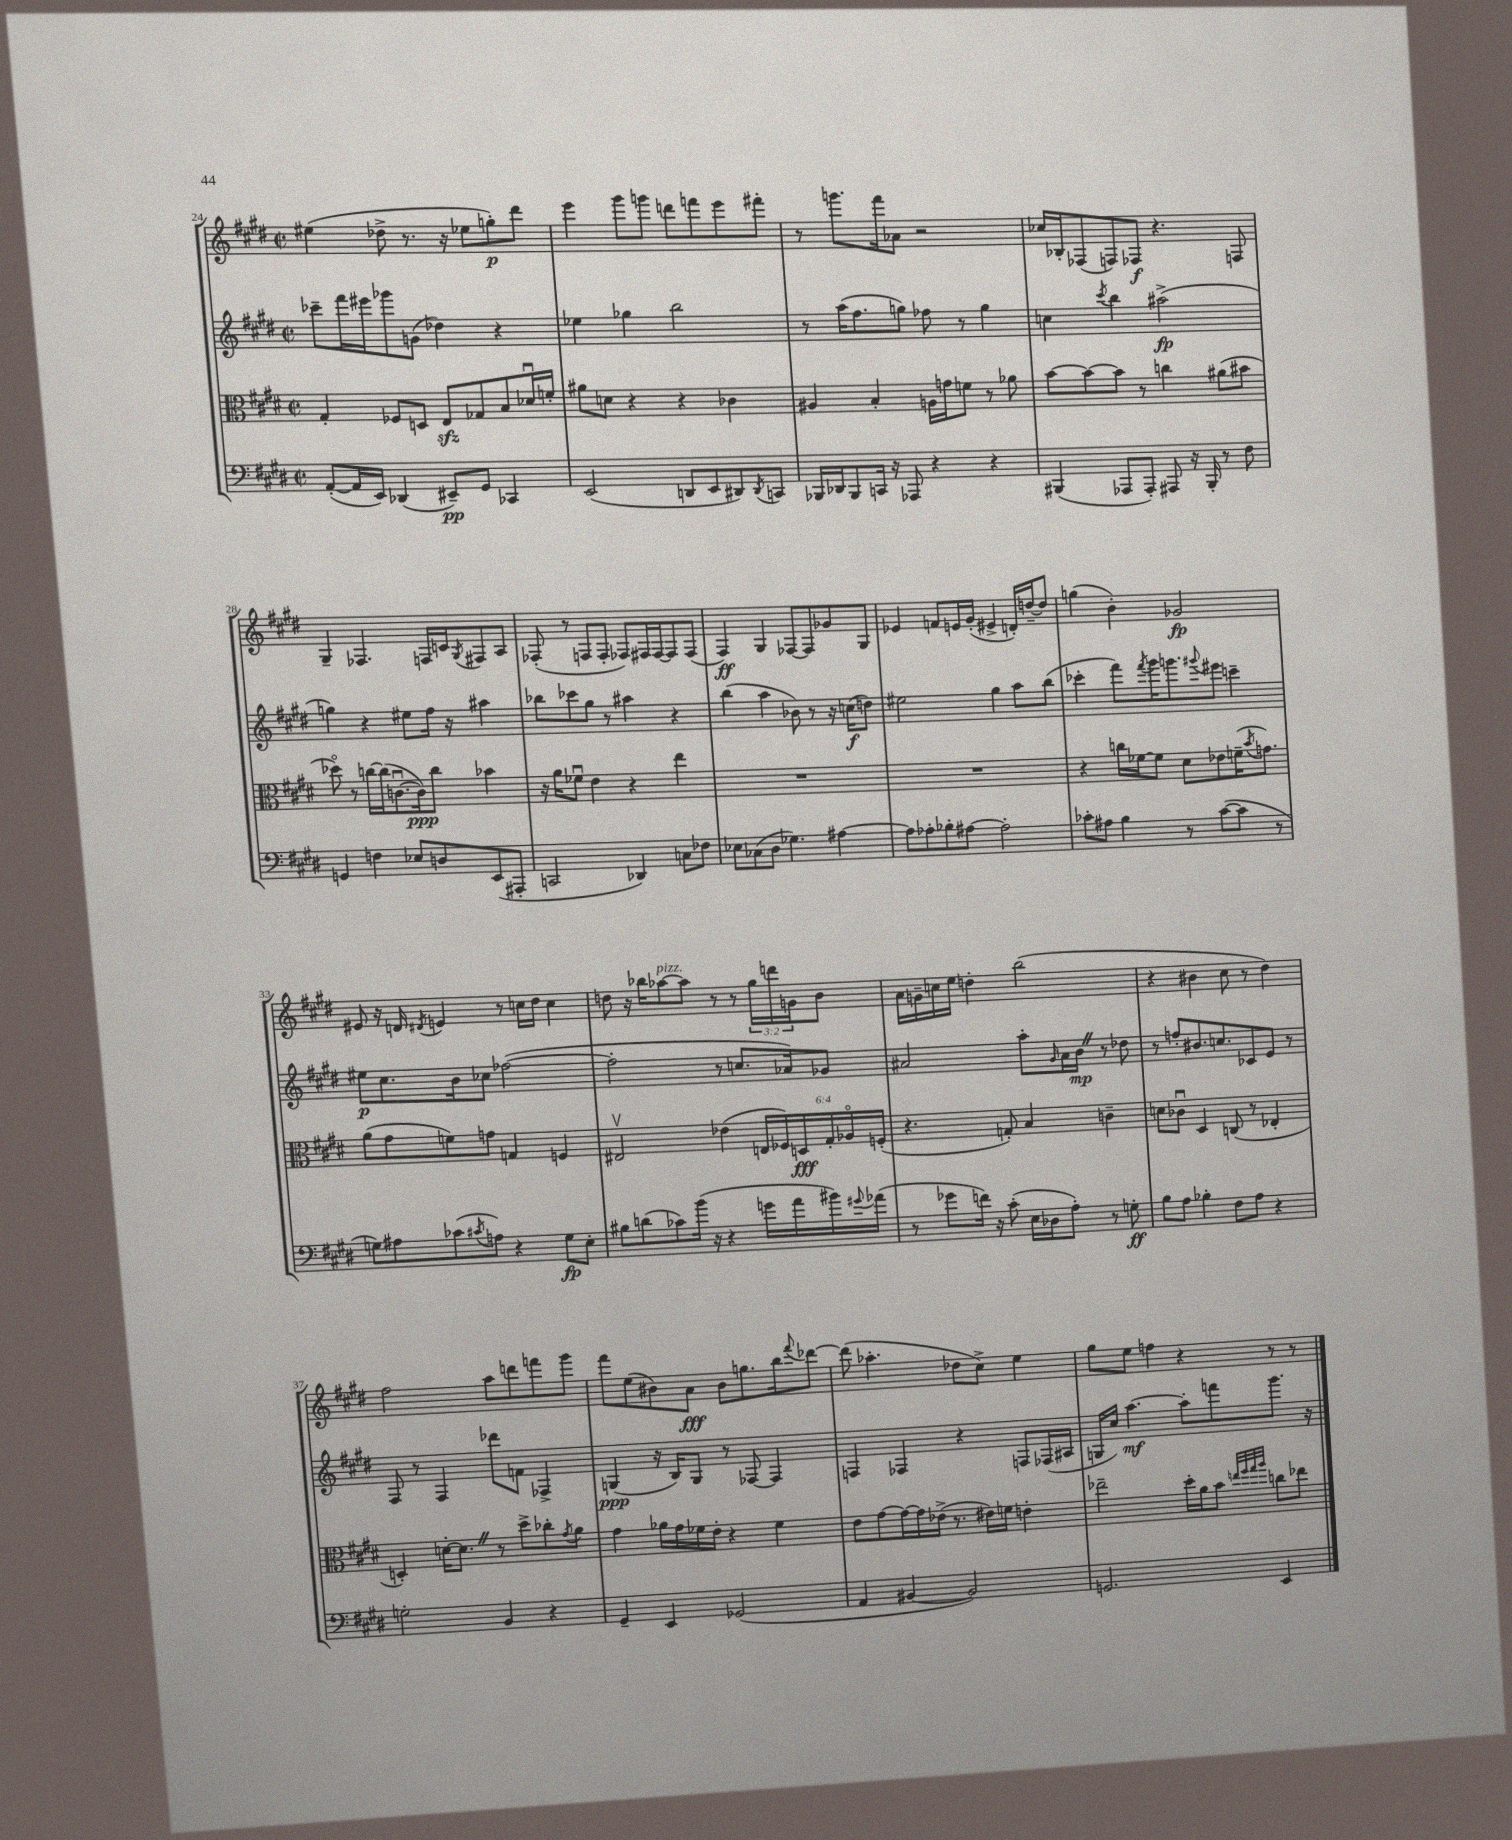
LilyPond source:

<<
\new StaffGroup <<
\new Staff = "s0" {
    \clef treble \key e \major \defaultTimeSignature \time 2/2 \override Staff.TupletNumber.text = #tuplet-number::calc-fraction-text
    eis''4( des''8-> r8. r16 ees''8 g''8-.\p) dis'''8 |
    e'''4 gis'''8 g'''8 d'''8 f'''8 e'''8 fis'''8-. |
    r8 g'''8. fis'''16 aes'8 r2 |
    ces''16 bes16-. fes8( f8) fes8\f r4. f8 |
    gis4-- fes4. f16 c'16 \acciaccatura { gis8 } fis8 a8 |
    fes8-.( r8 f8 f8-. fes8) fis16 fis16~ fis8 fis8( |
    fis4\ff) gis4 fes8~ fes8 ges'8 gis8 |
    ees'4 f'8 e'16 gis'16-.( eis'4-> d'16-.) d''16~-- d''8 |
    g''4( b'4-.) ges'2\fp |
    eis'8 r16 d'16 \acciaccatura { dis'8 } e'4 r8 c''16 dis''16 c''4 |
    d''8 r16 bes''16 aes''8~^\markup { \italic "pizz." } aes''8 r8 r8 \tuplet 3/2 { gis''16 d'''16 g'16 } b'8 |
    a'16 g'16-- c''16 e''16 d''4-. b''2( |
    r4 bis'4 cis''8 r8 dis''4) |
    fis''2 a''8 d'''8 f'''8 gis'''8 |
    fis'''8 e''8( bis'8) a'8\fff bis'8 g''8. b''16 \appoggiatura { fis'''8 } des'''8~ |
    des'''8( aes''4.-. des''8 cis''8->) e''4 |
    gis''8 e''8 f''4 r4 r8 r8 \bar "|." |
}
\new Staff = "s1" {
    \clef treble \key e \major \defaultTimeSignature \time 2/2
    ces'''8-- fis'''16 eis'''16 ges'''8 g'8( des''4) r4 |
    ees''4 ges''4 b''2 |
    r8 a''16( fis''8. g''8) fes''8 r8 g''4 |
    c''4 \acciaccatura { cis'''8 } b''4 ais''2->\fp( |
    g''4) r4 eis''8 fis''16 r16 ais''4 |
    bes''8 ces'''8 gis''8 r8 ais''4 r4 |
    b''4( a''4 bes'8) r8 r16 c''16\f( d''8) |
    eis''2 gis''4 a''8 b''8( |
    ces'''4-. fis'''8) \acciaccatura { fis'''8 } gis'''16 g'''8. \appoggiatura { gis'''8 } eis'''8 c'''4-- |
    eis''8\p cis''8. b'16 ces''8 fes''2~( |
    fes''2-. r8 c''8. aes'16) ges'8 |
    ais'2 a''8-. \grace { gis'16 } ais'16 b'16\mp \once \override BreathingSign.text = \markup { \musicglyph "scripts.caesura.straight" } \breathe r8 des''8 |
    r8 f''8-. bis'8. c''8. ces'8 e'8 r8 |
    fis8 r8 fis4 des'''8 f'8 fes4-> |
    g4\ppp( r16 b16) g8 r8 fes8~ fes4 |
    f4 fes4 r4 f8 fes16( ais16 |
    g16 cis''16) a''4.~\mf a''8-. f'''8 gis'''8. r16 \bar "|." |
}
\new Staff = "s2" {
    \clef alto \key e \major \defaultTimeSignature \time 2/2 \override Staff.TupletNumber.text = #tuplet-number::calc-fraction-text
    gis4-. fes8 d8 e8\sfz ges8 b8 des'16\downbow f'16-. |
    ais'8 d'8 r4 r4 ces'4 |
    ais4 b4-. a16 g'16 f'8 r8 aes'8 |
    b'8~ b'8~ b'8 r8 c''4 ais'8( bis'8 |
    des''8\flageolet) r8 c''16~ c''16( c'8.~\downbow c'16\ppp) c''8 bes'4 |
    r16 a'16 fes'8\downbow e'4 r4 e''4 |
    R1 |
    R1 |
    r4 c''16 fes'16~ fes'8 dis'8 ees'8 f'16--( \acciaccatura { b'8 } g'8.) |
    a'8( gis'8 f'8) g'8 g4 f4 |
    eis2\upbow ees'4( \tuplet 6/4 { e16 fes16) d16\fff gis16-. aes16\flageolet f16-.( } |
    r4. g8-.) b4 c'4-- |
    d'8 ces'8\downbow dis4 c8( r8 ees4-. |
    d4-.) d'16~-. d'8. \once \override BreathingSign.text = \markup { \musicglyph "scripts.caesura.straight" } \breathe r8 dis''8-> ces''8-. \acciaccatura { gis'8 } a'8 |
    gis'4 aes'16 gis'16 fes'16 e'16-. r4 fes'4 |
    e'8 gis'8~ gis'16~ gis'16 ees'16->( r8. eis'16) f'16 e'4-. |
    ees''2-- dis''16-. a'16 b'8 \grace { e''32 fis''32 gis''32 a''32 } c''8 ees''8 \bar "|." |
}
\new Staff = "s3" {
    \clef bass \key e \major \defaultTimeSignature \time 2/2
    a,8~-.( a,16 e,16) des,4( eis,8--\pp) gis,8 ces,4 |
    e,2( d,8 e,8 dis,8) \acciaccatura { dis,8 } c,8 |
    bes,,16 des,16 bes,,8 c,16 r16 aes,,8 r4 r4 |
    bis,,4( aes,,8 aes,,8-.) ais,,8 r16 bis,,16-. r8 fis8 |
    g,4 f4 ees8 d8 e,8( ais,,8-. |
    c,2 des,4) c8 fes8 |
    ees8 ces8( dis8 ges4.) ais4~ |
    ais8 aes8-. bes8-. ais8~ ais2-. |
    ces'8-. ais8 b4 r8 ces'8~( ces'8 r8 |
    g8) ais8 ces'8( \acciaccatura { cis'8 } a8) r4 g8\fp e8-. |
    bis8 d'8( ces'8) b'16( r16 r4 g'16 a'16 bis'16) \appoggiatura { gis'8 } aes'16( |
    r8 ges'8 f'16) r16 cis'8-.( e16 des16 a8-.) r8 g8-.\ff |
    b8 a8 bes4-. fis8 a8 r4 |
    g2-. b,4 r4 |
    gis,4-- e,4 ges,2( |
    a,4 bis,4~ bis,2) |
    g,2. e,4 \bar "|." |
}
>>
>>
\layout { \context { \Score currentBarNumber = #24 } }
